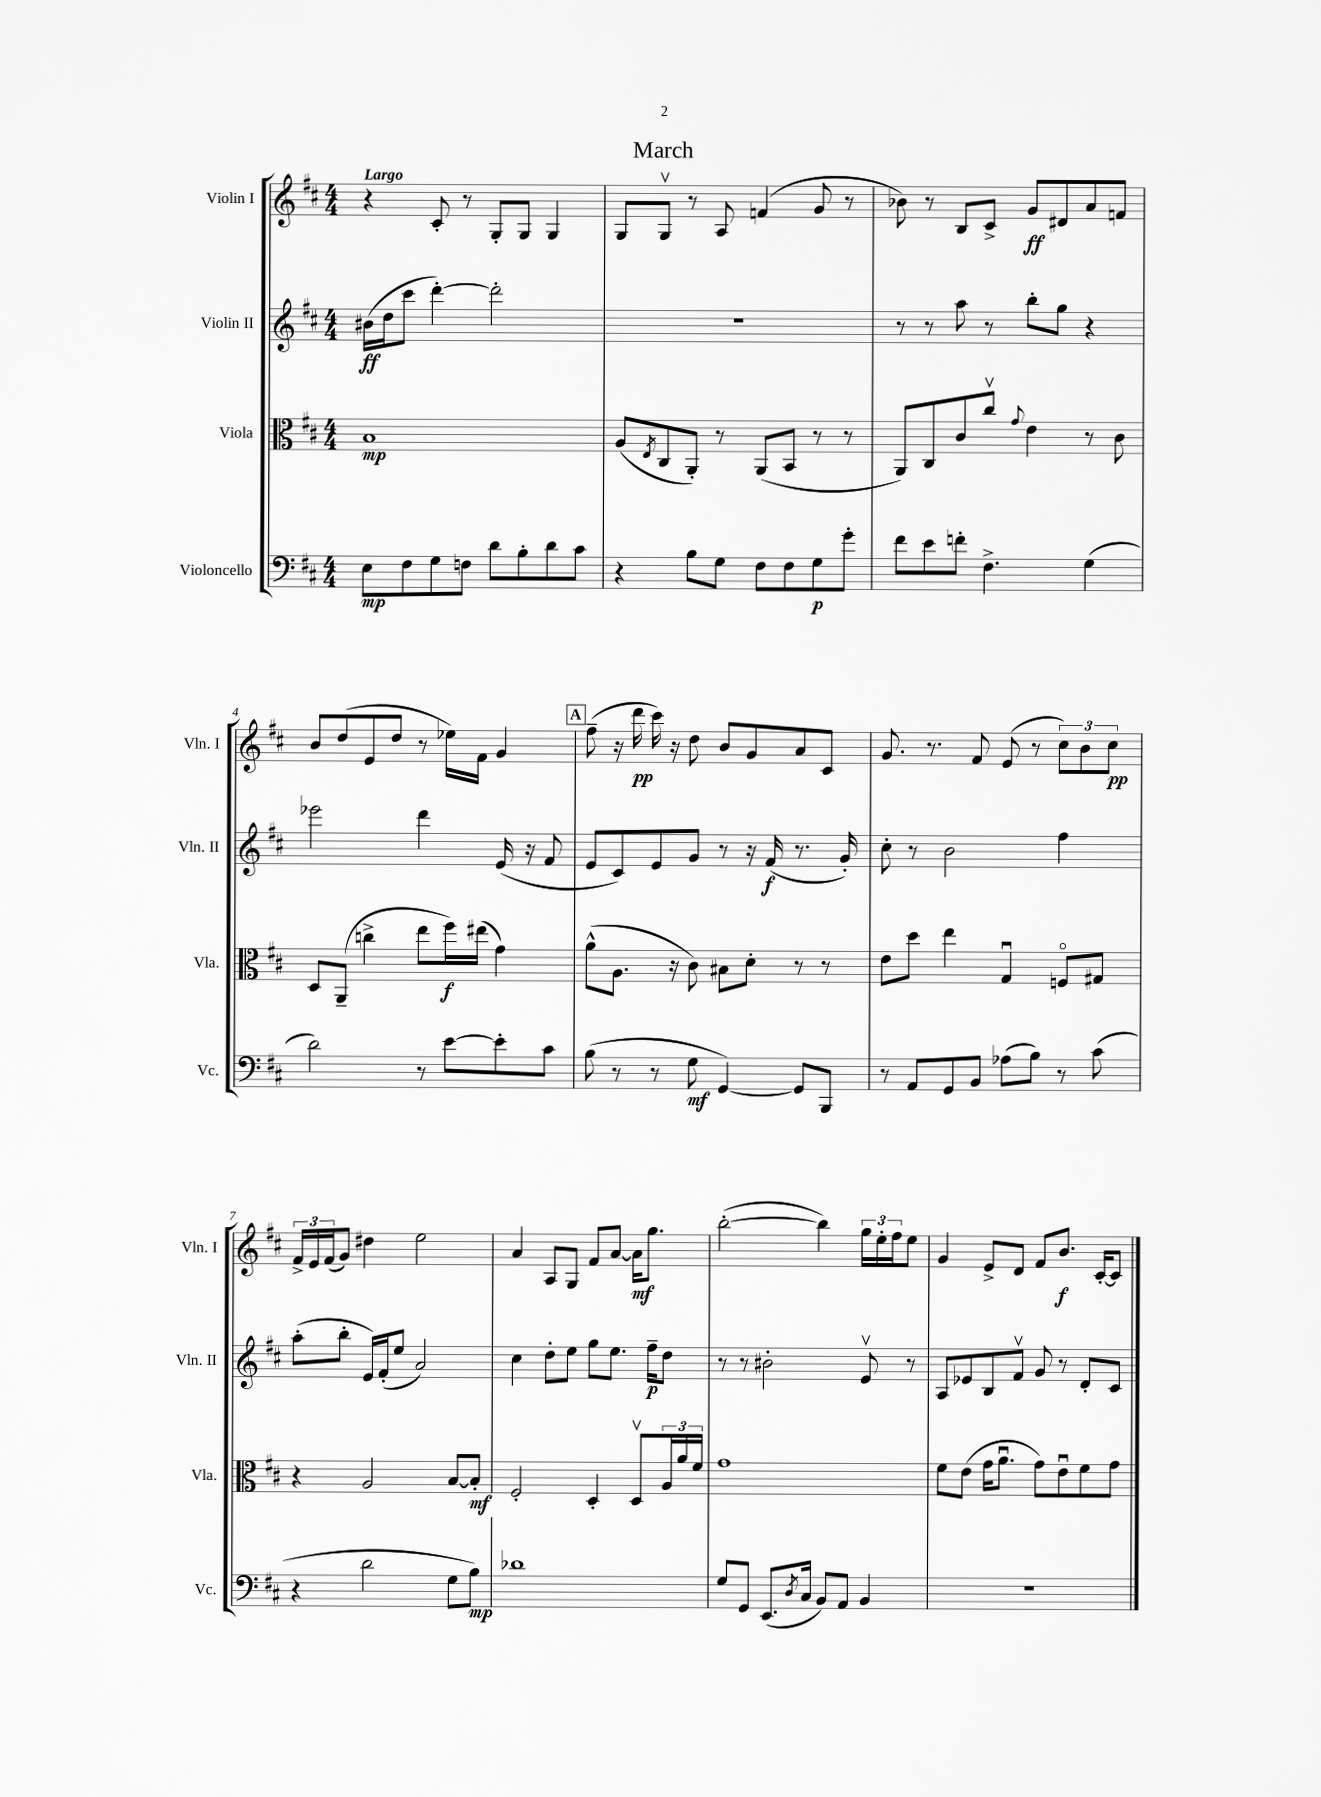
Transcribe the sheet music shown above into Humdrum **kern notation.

**kern	**dynam	**kern	**dynam	**kern	**dynam	**kern	**dynam
*part4	*part4	*part3	*part3	*part2	*part2	*part1	*part1
*staff4	*staff4	*staff3	*staff3	*staff2	*staff2	*staff1	*staff1
*I"Violoncello	*	*I"Viola	*	*I"Violin II	*	*I"Violin I	*
*I'Vc.	*	*I'Vla.	*	*I'Vln. II	*	*I'Vln. I	*
*clefF4	*	*clefC3	*	*clefG2	*	*clefG2	*
*k[f#c#]	*	*k[f#c#]	*	*k[f#c#]	*	*k[f#c#]	*
*M4/4	*	*M4/4	*	*M4/4	*	*M4/4	*
=1	=1	=1	=1	=1	=1	=1	=1
!	!	!	!	!	!	!LO:TX:a:B:t=Largo	!
8E\L	mp	1B	mp	(16b#X\LL	ff	4r	.
.	.	.	.	16dd\J	.	.	.
8F#\	.	.	.	8ccc#\J	.	.	.
8G\	.	.	.	[4ddd'\)	.	8c#'/	.
8Fn\J	.	.	.	.	.	8r	.
8d\L	.	.	.	2ddd'\]	.	8G'/L	.
8B'\	.	.	.	.	.	8G/J	.
8d\	.	.	.	.	.	4G/	.
8c#\J	.	.	.	.	.	.	.
=2	=2	=2	=2	=2	=2	=2	=2
4r	.	(8A/L	.	1r	.	8G/L	.
.	.	8qE/	.	.	.	.	.
.	.	8C#/	.	.	.	8Gv/J	.
8B\L	.	8AA'/J)	.	.	.	8r	.
8G\J	.	8r	.	.	.	8A/	.
8F#\L	.	(8AA/L	.	.	.	(4fn/	.
8F#\	.	8BB/J	.	.	.	.	.
8G\	p	8r	.	.	.	8g/	.
8g'\J	.	8r	.	.	.	8r	.
=3	=3	=3	=3	=3	=3	=3	=3
8f#\L	.	8AA/L)	.	8r	.	8b-X\)	.
8e\	.	8C#/	.	8r	.	8r	.
8fn'\J	.	8c#/	.	8aa\	.	8B/L	.
4.F#^\	.	8cc#v/J	.	8r	.	8c#^/J	.
.	.	8qqg/	.	.	.	.	.
.	.	4e\	.	8bb'\L	.	8g/L	ff
.	.	.	.	8gg\J	.	8d#X/	.
(4G\	.	8r	.	4r	.	8a/	.
.	.	8c#\	.	.	.	8fn/J	.
!!LO:LB:g=z
=4	=4	=4	=4	=4	=4	=4	=4
2d\)	.	8D/L	.	2eee-X\	.	8b/L	.
.	.	(8AA~/J	.	.	.	(8dd/	.
.	.	4ccn^\	.	.	.	8e/	.
.	.	.	.	.	.	8dd/J	.
8r	.	8ee\L	.	4ddd\	.	8r	.
[8e\L	.	16ff#\L)	f	.	.	16ee-X\LL)	.
.	.	(16ee#X\JJ	.	.	.	16f#\JJ	.
8e'\]	.	4g\)	.	(16e/	.	4g/	.
.	.	.	.	16r	.	.	.
8c#\J	.	.	.	8f#/	.	.	.
!!LO:REH:place=s1:t=A
=5	=5	=5	=5	=5	=5	=5	=5
(8B\	.	(8a^^\L	.	8e/L	.	(8ff#~\	.
8r	.	8.A\J	.	8c#/)	.	16r	.
.	.	.	.	.	.	16ddd\	pp
8r	.	.	.	8e/	.	16ccc#\)	.
.	.	16r	.	.	.	16r	.
8G\	mf	8c#\)	.	8g/J	.	8dd\	.
[4GG/)	.	8B#X\L	.	8r	.	8b/L	.
.	.	8d'\J	.	16r	.	8g/	.
.	.	.	.	(16f#/	f	.	.
8GG/L]	.	8r	.	8.r	.	8a/	.
8BBB/J	.	8r	.	.	.	8c#/J	.
.	.	.	.	16g'/)	.	.	.
=6	=6	=6	=6	=6	=6	=6	=6
8r	.	8e\L	.	8cc#'\	.	8.g/	.
8AA/L	.	8dd\J	.	8r	.	.	.
.	.	.	.	.	.	8.r	.
8GG/	.	4ee\	.	2b\	.	.	.
8BB/J	.	.	.	.	.	8f#/	.
(8A-X\L	.	4Gu/	.	.	.	(8e/	.
8B\J)	.	.	.	.	.	8r	.
8r	.	8Fn/L	.	4ff#\	.	12cc#\L)	.
.	.	.	.	.	.	12b\	.
(8c#\	.	8G#X/J	.	.	.	.	.
.	.	.	.	.	.	12cc#\J	pp
!!LO:LB:g=z
=7	=7	=7	=7	=7	=7	=7	=7
4r	.	4r	.	(8aa'\L	.	24f#^/LL	.
.	.	.	.	.	.	24e/	.
.	.	.	.	.	.	(24f#/J	.
.	.	.	.	8bb'\J	.	8g/J)	.
2d\	.	2A/	.	16e/LL)	.	4dd#X\	.
.	.	.	.	(16f#'/J	.	.	.
.	.	.	.	8ee/J	.	.	.
.	.	.	.	2a/)	.	2ee\	.
8G\L	.	[8B/L	.	.	.	.	.
8B\J)	mp	8B'/J]	mf	.	.	.	.
=8	=8	=8	=8	=8	=8	=8	=8
1d-X	.	2F#'/	.	4cc#\	.	4a/	.
.	.	.	.	8dd'\L	.	8A/L	.
.	.	.	.	8ee\J	.	8G/J	.
.	.	4D'/	.	8gg\L	.	8f#/L	.
.	.	.	.	8.ee\J	.	[8a/J	.
.	.	8Dv/L	.	.	.	16a\KL]	mf
.	.	.	.	16ff#~\KL	p	8.gg\J	.
.	.	24A/L	.	8dd\J	.	.	.
.	.	24a/	.	.	.	.	.
.	.	24f#/JJ	.	.	.	.	.
=9	=9	=9	=9	=9	=9	=9	=9
8G/L	.	1g	.	8r	.	([2bb'\	.
8GG/J	.	.	.	8r	.	.	.
(8.EE/L	.	.	.	2b#X'\	.	.	.
8qD/	.	.	.	.	.	.	.
16C#/Jk	.	.	.	.	.	.	.
8BB/L)	.	.	.	.	.	4bb\])	.
8AA/J	.	.	.	.	.	.	.
4BB/	.	.	.	8ev/	.	24gg\LL	.
.	.	.	.	.	.	24ee'\	.
.	.	.	.	.	.	24ff#\J	.
.	.	.	.	8r	.	8ee\J	.
=10	=10	=10	=10	=10	=10	=10	=10
1r	.	8f#\L	.	8A/L	.	4g/	.
.	.	(8e\J	.	8e-X/	.	.	.
.	.	16g\KL	.	8B/	.	8e^/L	.
.	.	8.au\J	.	.	.	.	.
.	.	.	.	8f#v/J	.	8d/J	.
.	.	8g\L)	.	8g/	.	8f#/L	.
.	.	8eu\	.	8r	.	8.b/J	f
.	.	8f#\	.	8d'/L	.	.	.
.	.	.	.	.	.	[16c#'/KL	.
.	.	8g\J	.	8c#/J	.	8c#/J]	.
==	==	==	==	==	==	==	==
*-	*-	*-	*-	*-	*-	*-	*-
